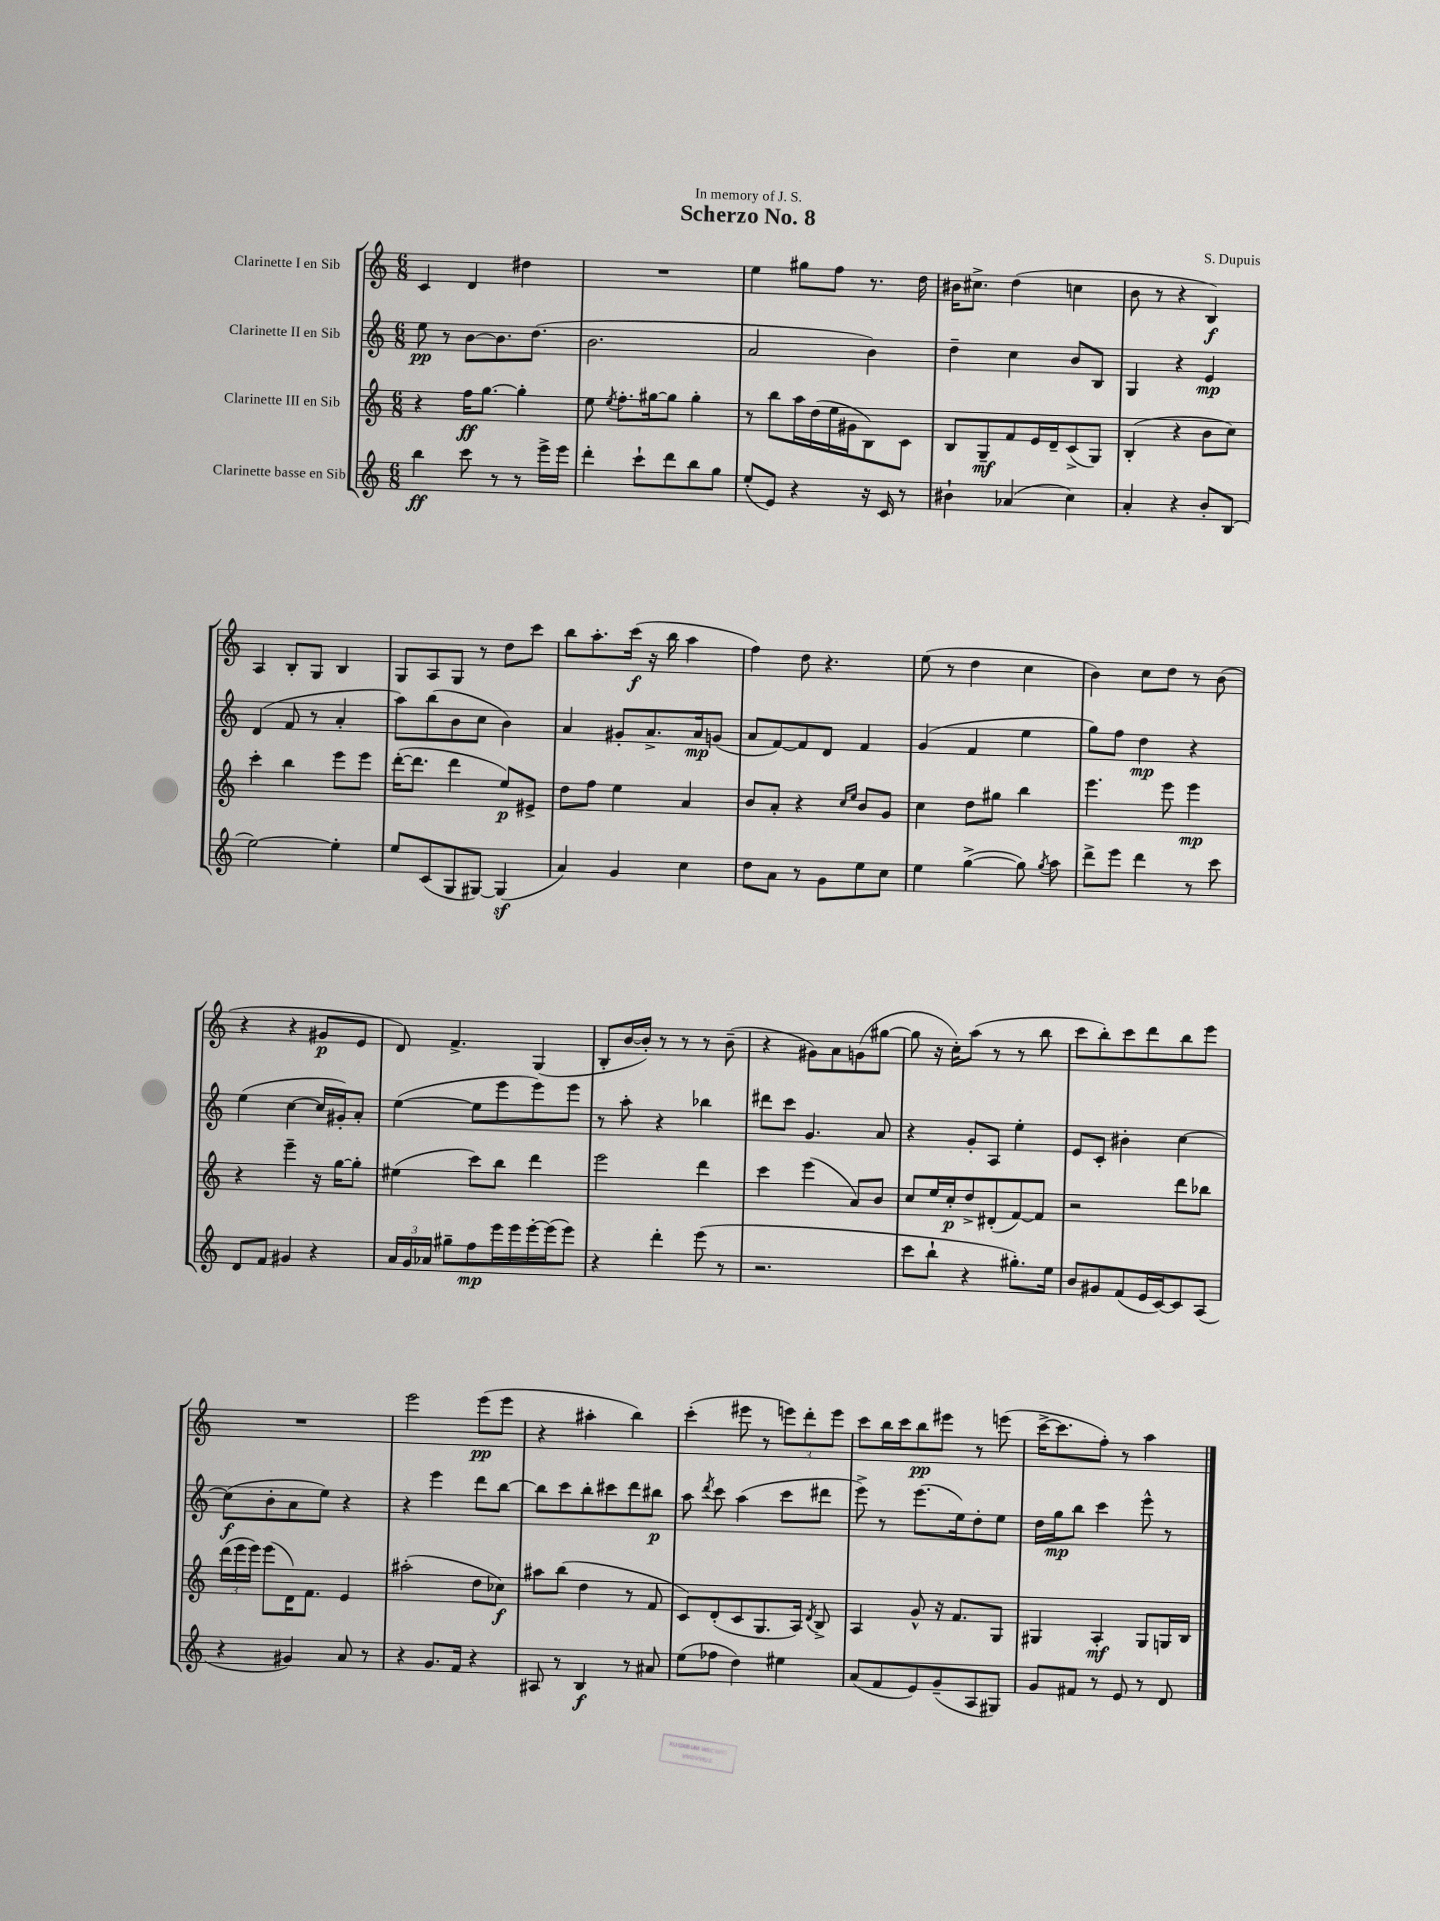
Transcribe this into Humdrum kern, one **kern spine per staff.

**kern	**kern	**kern	**kern
*staff4	*staff3	*staff2	*staff1
*clefG2	*clefG2	*clefG2	*clefG2
*k[]	*k[]	*k[]	*k[]
*M6/8	*M6/8	*M6/8	*M6/8
4bb	4r	8ee	4c
.	.	8r	.
8ccc	16ff	[8b	4d
.	[8.gg	.	.
8r	.	8.b]	.
8r	4gg']	.	4dd#
.	.	(8.dd	.
16eee^	.	.	.
16eee	.	.	.
=	=	=	=
4ddd'	8ee	2.b	2.r
.	8qee	.	.
.	8.ff'	.	.
8ccc`	.	.	.
.	[16gg#	.	.
8ddd	8gg#]	.	.
8bb	4gg#'	.	.
8gg	.	.	.
=	=	=	=
(8ee'	8r	2a	4ee
8e)	8bb	.	.
4r	16aa	.	8gg#
.	(16dd	.	.
.	16ee	.	8ff
.	16g#	.	.
16r	8B)	4b)	8.r
16c	.	.	.
8r	8c	.	.
.	.	.	16dd
=	=	=	=
4b#`	8B	4dd~	16b#
.	.	.	8.cc#^
.	8G~	.	.
(4a-	8f	4cc	(4dd
.	16e	.	.
.	16d~	.	.
4cc)	(8c^	8b	4cc
.	8G)	8B	.
=	=	=	=
4a'	(4B'	4G	8b
.	.	.	8r
4r	4r	4r	4r
8b'	8b	4e	4B)
(8B	8cc)	.	.
=	=	=	=
[2ee)	4ccc'	(4d	4A
.	4bb	8f	8B'
.	.	8r	8G
4ee']	8eee	4a'	4B
.	8eee	.	.
=	=	=	=
8ee	([16ddd'	8aa)	8G
.	8.ddd]	.	.
(8c	.	(8bb	8A
8G	4ddd	8b	8G
[8G#)	.	8cc	8r
(4G#]	8ee)	4b)	8dd
.	8e#^	.	8ccc
=	=	=	=
4a)	8dd	4a	8bb
.	8ff	.	8.aa'
4g	4ee	8g#'	.
.	.	.	(16ccc
.	.	8.a^	16r
.	.	.	16bb
4cc	4a	.	4aa
.	.	16a	.
.	.	(8g	.
=	=	=	=
8dd	8b	8a	4ff)
8a	8a'	[8f)	.
8r	4r	8f]	8dd
8g	.	8d	4.r
.	16qqcc	.	.
.	16qqee	.	.
8ee	8b	4f	.
8cc	8g	.	.
=	=	=	=
4ee	4cc	(4g	(8ee
.	.	.	8r
([4gg^	8dd	4f	4dd
.	8gg#	.	.
8gg])	4bb	4ee	4cc
8qgg	.	.	.
8aa	.	.	.
=	=	=	=
8ddd^	4.eee	8gg)	4b)
8eee	.	8ff	.
4ddd	.	4dd	8cc
.	8eee	.	8dd
8r	4eee	4r	8r
8ccc	.	.	(8b
=	=	=	=
8d	4r	(4ee	4r
8f	.	.	.
4g#	4eee~	[4cc	4r
4r	16r	16cc]	8g#
.	[16gg	16g#')	.
.	8gg']	8a'	8e
=	=	=	=
24a	(4ee#	([4ee	8d)
24g	.	.	.
24a-	.	.	.
8gg#~	.	.	4.f^
8ff	8ccc)	8ee]	.
16eee	8bb	8eee	.
16eee	.	.	.
[16eee'	4ddd	8eee)	(4G
(16eee]	.	.	.
8eee)	.	8eee	.
=	=	=	=
4r	2eee	8r	8B'
.	.	8aa'	[16b
.	.	.	16b'])
4ddd'	.	4r	8r
.	.	.	8r
(8eee	4ddd	4bb-	8r
8r	.	.	(8b~
=	=	=	=
2.r	4ccc	8ddd#	4r
.	.	8ccc	.
.	(4eee	4.g	8g#)
.	.	.	8a
.	8a)	.	(8g
.	8b	8a	[8gg#
=	=	=	=
8ccc	8cc	4r	8gg#]
8bb`	16ee	.	16r
.	16cc'	.	16cc')
4r	8dd^	8g'	(8aa
.	(8d#'	8A	8r
8.gg#')	[8f)	4ee'	8r
.	8f]	.	8bb
16ee	.	.	.
=	=	=	=
8b	2r	8e	8ccc
8g#	.	8c'	8bb')
(8f	.	4b#'	8ccc
16e	.	.	8ddd
[16c)	.	.	.
8c]	8ddd	[4cc	8bb
(8A	8bb-	.	8eee
=	=	=	=
4r	(24ddd	(8cc]	2.r
.	24eee	.	.
.	24eee)	.	.
.	(8eee	8b'	.
4g#)	16d)	8a	.
.	8.f	.	.
.	.	8ee)	.
8a	4e	4r	.
8r	.	.	.
=	=	=	=
4r	(2aa#'	4r	2eee
8.g	.	4eee	.
16f	.	.	.
4r	8dd	8ddd	(8eee
.	8cc-)	[8bb	8eee
=	=	=	=
8A#	8aa#	8bb]	4r
8r	(8bb	8ccc	.
4B	4dd	8bb'	4aa#'
.	.	8ccc#	.
8r	8r	8ddd	4bb)
8a#	8f	8bb#	.
=	=	=	=
(8ee	8c)	8aa	(4ccc'
.	.	8qddd	.
8ff-	(8d'	8ccc	.
4dd)	8c	(4aa	8eee#
.	8.G	.	8r
4ee#	.	8ccc	12eee)
.	16A)	.	.
.	.	.	12ddd'
.	8qd	.	.
.	8B^	8ddd#	.
.	.	.	12eee
=	=	=	=
(8a	4A	8eee^)	8ccc
8f	.	8r	16bb
.	.	.	16ccc
8e)	8g^^	(8.eee	8bb
(8g~	16r	.	8eee#
.	8.f	16ee)	.
8A	.	8dd'	8r
8G#)	8G	8ee	(8eee
=	=	=	=
8g	4G#	16dd	[16ccc^
.	.	16gg	8.ccc]
8f#	.	8bb	.
8r	4A'	4ccc	8ff')
8e	.	.	8r
8r	8G#	8eee^^	4aa
8d	16G	8r	.
.	16B	.	.
==	==	==	==
*-	*-	*-	*-
